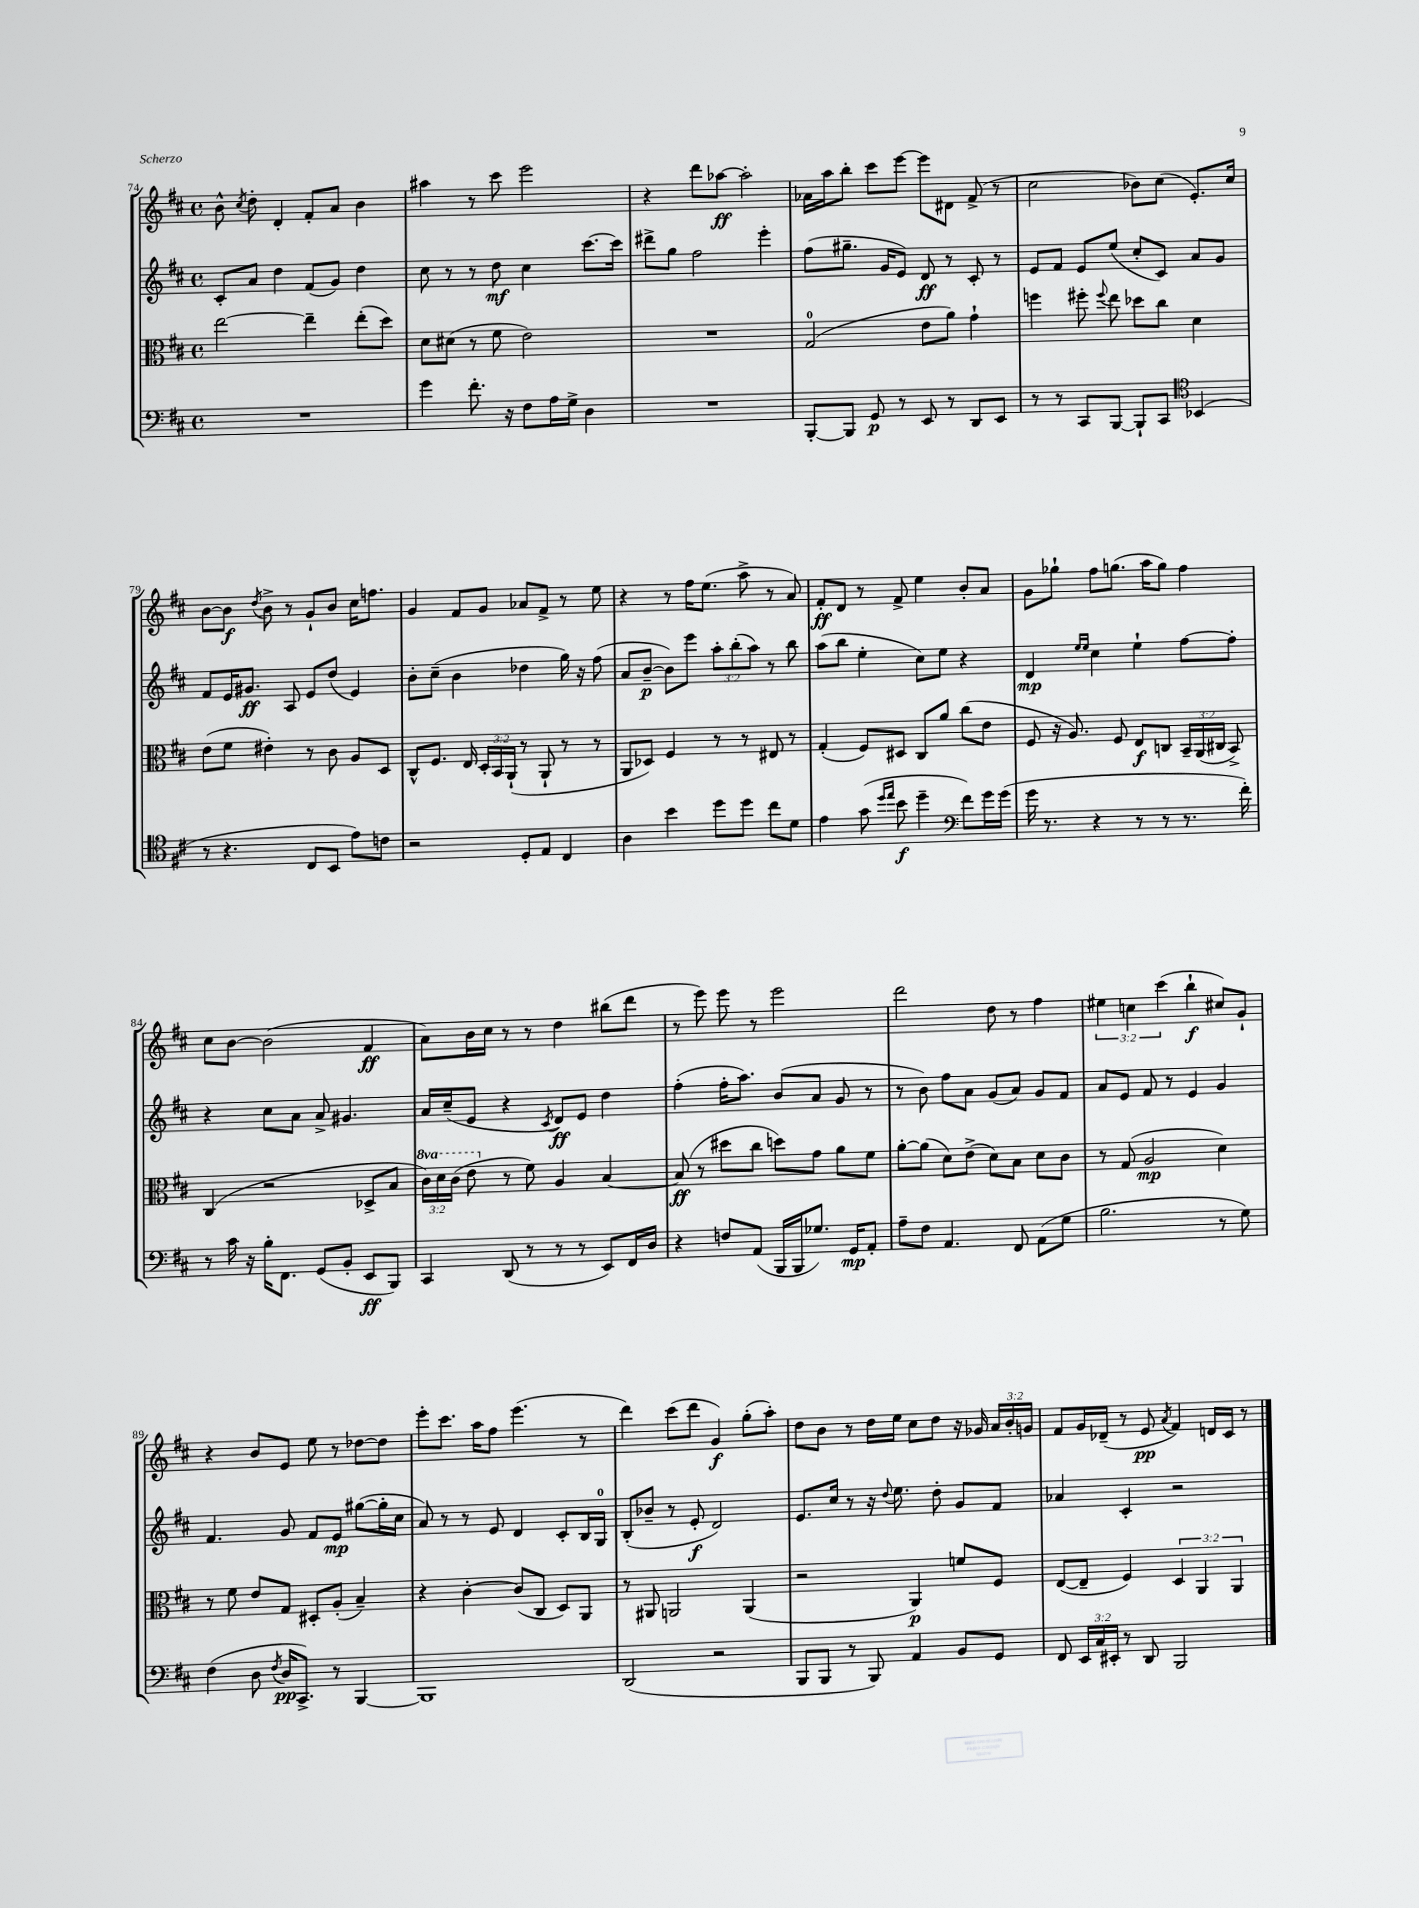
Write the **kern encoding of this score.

**kern	**dynam	**kern	**dynam	**kern	**dynam	**kern	**dynam
*part4	*part4	*part3	*part3	*part2	*part2	*part1	*part1
*staff4	*staff4	*staff3	*staff3	*staff2	*staff2	*staff1	*staff1
*clefF4	*	*clefC3	*	*clefG2	*	*clefG2	*
*k[f#c#]	*	*k[f#c#]	*	*k[f#c#]	*	*k[f#c#]	*
*M4/4	*	*M4/4	*	*M4/4	*	*M4/4	*
*met(c)	*	*met(c)	*	*met(c)	*	*met(c)	*
=74	=74	=74	=74	=74	=74	=74	=74
1r	.	[2ee\	.	8c#'/L	.	8b^^\	.
.	.	.	.	.	.	8qcc#/	.
.	.	.	.	8a/J	.	8dd'\	.
.	.	.	.	4dd\	.	4d'/	.
.	.	4ee~\]	.	(8f#/L	.	8f#'/L	.
.	.	.	.	8g/J)	.	8a/J	.
.	.	(8ee'\L	.	4dd\	.	4b\	.
.	.	8dd\J)	.	.	.	.	.
=75	=75	=75	=75	=75	=75	=75	=75
4g\	.	8d\L	.	8cc#\	.	4aa#X\	.
.	.	(8d#X\J	.	8r	.	.	.
8.f#'\	.	8r	.	8r	.	8r	.
.	.	8f#\	.	8dd\	mf	8ccc#\	.
16r	.	.	.	.	.	.	.
8F#\L	.	2e\)	.	4cc#\	.	2eee\	.
16A\L	.	.	.	.	.	.	.
16G^\JJ	.	.	.	.	.	.	.
4D\	.	.	.	[8.ccc#\L	.	.	.
.	.	.	.	16ccc#\Jk]	.	.	.
=76	=76	=76	=76	=76	=76	=76	=76
1r	.	1r	.	8ddd#X^\L	.	4r	.
.	.	.	.	8gg\J	.	.	.
.	.	.	.	2ff#\	.	8ddd\L	.
.	.	.	.	.	.	[8aa-X\J	ff
.	.	.	.	.	.	2aa-'\]	.
.	.	.	.	4eee'\	.	.	.
=77	=77	=77	=77	=77	=77	=77	=77
[8BBB'/L	.	(2G/	.	(8ff#\L	.	16a-X\LL	.
.	.	.	.	.	.	16aa\J	.
8BBB/J]	.	.	.	8.gg#X~\J	.	8bb'\J	.
8GG/	p	.	.	.	.	8ccc#\L	.
.	.	.	.	16g/KL	.	.	.
8r	.	.	.	8e/J)	.	[8eee\J	.
8EE/	.	8e\L	.	8d/	ff	8eee\L]	.
8r	.	8a\J)	.	8r	.	8d#X\J	.
8DD/L	.	4g`\	.	8c#'/	.	(8f#^/	.
8EE/J	.	.	.	8r	.	8r	.
=78	=78	=78	=78	=78	=78	=78	=78
8r	.	4ffn\	.	8e/L	.	2cc#\	.
8r	.	.	.	8f#/J	.	.	.
8CC#/L	.	8ff#X'\	.	8e/L	.	.	.
.	.	8qqff#/	.	.	.	.	.
[8BBB/J	.	8ee\	.	(8ee/J	.	.	.
8BBB`/L]	.	8dd-X\L	.	8cc#'/L	.	8b-X\L)	.
8CC#/J	.	8cc#\J	.	8c#/J)	.	(8cc#\J	.
*clefC4	*	*	*	*	*	*	*
(4BB-X/	.	4d\	.	8a/L	.	8.e'/L)	.
.	.	.	.	8g/J	.	.	.
.	.	.	.	.	.	16cc#/Jk	.
!!LO:LB:g=z
=79	=79	=79	=79	=79	=79	=79	=79
8r	.	(8e\L	.	8f#/L	.	[8b\L	.
4.r	.	8f#\J	.	16e/K	.	8b\J]	f
.	.	.	.	8.g#X/J	ff	.	.
.	.	.	.	.	.	8qdd/	.
.	.	4e#X'\)	.	.	.	8b^\	.
.	.	.	.	8A/	.	8r	.
8C#/L	.	8r	.	8e/L	.	8g`/L	.
8BB/J	.	8c#\	.	(8dd/J	.	8b/J	.
8e\L)	.	8A/L	.	4e/)	.	16cc#\KL	.
.	.	.	.	.	.	8.ffn\J	.
8cn\J	.	8D/J	.	.	.	.	.
=80	=80	=80	=80	=80	=80	=80	=80
2r	.	8C#^^/L	.	8b'\L	.	4g/	.
.	.	8.F#/J	.	(8cc#~\J	.	.	.
.	.	.	.	4b\	.	8f#/L	.
.	.	16E/	.	.	.	.	.
.	.	24D'/LL	.	.	.	8g/J	.
.	.	24BB/	.	.	.	.	.
.	.	(24AA`/JJ	.	.	.	.	.
8D'/L	.	8r	.	4dd-X\	.	8a-X/L	.
8E/J	.	8AA`/	.	.	.	8f#^/J	.
4C#/	.	8r	.	16gg\)	.	8r	.
.	.	.	.	16r	.	.	.
.	.	8r	.	(8ff#\	.	8ee\	.
=81	=81	=81	=81	=81	=81	=81	=81
4A\	.	8AA/L	.	8a/L	.	4r	.
.	.	8D-X/J)	.	[8b~/J	p	.	.
4b\	.	4F#/	.	8b\L])	.	8r	.
.	.	.	.	8eee\J	.	16ff#\KL	.
.	.	.	.	.	.	(8.ee\J	.
8dd\L	.	8r	.	12aa'\L	.	.	.
.	.	.	.	(12bb'\	.	.	.
8dd\J	.	8r	.	.	.	8aa^\	.
.	.	.	.	12aa\J)	.	.	.
8cc#\L	.	8E#X/	.	8r	.	8r	.
8d\J	.	8r	.	8bb\	.	8a/)	.
=82	=82	=82	=82	=82	=82	=82	=82
4e\	.	(4G'/	.	(8aa\L	.	8f#'/L	ff
.	.	.	.	8bb\J	.	8d/J	.
(8g\	.	8F#/L)	.	4ee'\	.	8r	.
16qqdd/LL	.	.	.	.	.	.	.
16qqee/JJ	.	.	.	.	.	.	.
8b\	f	8D#X/J	.	.	.	8f#^/	.
4dd~\	.	8C#/L	.	8cc#\L)	.	4ee\	.
.	.	8a/J	.	8ee\J	.	.	.
*clefF4	*	*	*	*	*	*	*
8f#\L)	.	(8cc#\L	.	4r	.	8b'/L	.
16g\L	.	8e\J	.	.	.	8a/J	.
(16g\JJ	.	.	.	.	.	.	.
=83	=83	=83	=83	=83	=83	=83	=83
16g\	.	8F#/	.	4d/	mp	8g\L	.
8.r	.	.	.	.	.	.	.
.	.	16r	.	.	.	8gg-X`\J	.
.	.	8.A/)	.	.	.	.	.
.	.	.	.	16qqee/LL	.	.	.
.	.	.	.	16qqee/JJ	.	.	.
4r	.	.	.	4cc#\	.	8ff#\L	.
.	.	8F#/	.	.	.	(8.ggn\J	.
8r	.	8E/L	f	4ee`\	.	.	.
.	.	.	.	.	.	16aa\KL	.
8r	.	8Cn/J	.	.	.	8gg\J)	.
8.r	.	24BB~/LL	.	[8ff#\L	.	4ff#\	.
.	.	(24AA/	.	.	.	.	.
.	.	24C#X/JJ	.	.	.	.	.
.	.	8BB^/)	.	8ff#'\J]	.	.	.
16f#'\)	.	.	.	.	.	.	.
!!LO:LB:g=z
=84	=84	=84	=84	=84	=84	=84	=84
8r	.	(4C#/	.	4r	.	8cc#\L	.
16c#\	.	.	.	.	.	[8b\J	.
16r	.	.	.	.	.	.	.
16B'\KL	.	2r	.	8cc#\L	.	(2b\]	.
8.FF#\J	.	.	.	.	.	.	.
.	.	.	.	8a\J	.	.	.
(8GG/L	.	.	.	8a^/	.	.	.
8BB'/J	.	.	.	4.g#X/	.	.	.
8EE/L	ff	8D-X^/L	.	.	.	4f#/	ff
8BBB/J)	.	8B/J	.	.	.	.	.
=85	=85	=85	=85	=85	=85	=85	=85
*	*	*8va	*	*	*	*	*
4CC#/	.	24cc#\LL)	.	16a/LL	.	8a\L)	.
.	.	24dd\	.	.	.	.	.
.	.	.	.	(16cc#~/J	.	.	.
.	.	(24cc#\JJ	.	.	.	.	.
.	.	8ee\	.	8e/J	.	16b\L	.
.	.	.	.	.	.	16cc#\JJ	.
*	*	*X8va	*	*	*	*	*
(8DD/	.	8r	.	4r	.	8r	.
8r	.	8f#\)	.	.	.	8r	.
.	.	.	.	8qc#/	.	.	.
8r	.	4A/	.	8d/L)	ff	4dd\	.
8r	.	.	.	8e/J	.	.	.
8EE/L)	.	[4B/	.	4dd\	.	(8bb#X\L	.
16FF#/L	.	.	.	.	.	8ddd\J	.
16D/JJ	.	.	.	.	.	.	.
=86	=86	=86	=86	=86	=86	=86	=86
4r	.	(8B/]	ff	(4ff#'\	.	8r	.
.	.	8r	.	.	.	8eee\)	.
8Fn/L	.	8dd#X\L	.	16ff#'\KL	.	8eee\	.
.	.	.	.	8.aa\J)	.	.	.
(8AA/J	.	8cc#\J	.	.	.	8r	.
16BBB/LL	.	8ddn\L)	.	(8b/L	.	2eee\	.
16BBB/J	.	.	.	.	.	.	.
8.G-X/J)	.	8g\J	.	8a/J	.	.	.
.	.	8a\L	.	8g/	.	.	.
16GG/KL	mp	.	.	.	.	.	.
8AA'/J	.	8f#\J	.	8r	.	.	.
=87	=87	=87	=87	=87	=87	=87	=87
8A~\L	.	[8a'\L	.	8r	.	2ddd\	.
8F#\J	.	(8a\J]	.	8b\)	.	.	.
4.AA/	.	8d\L)	.	8ff#\L	.	.	.
.	.	(8e^\J	.	8a\J	.	.	.
.	.	8d\L)	.	(8g/L	.	8dd\	.
8FF#/	.	8B\J	.	8a/J)	.	8r	.
(8AA\L	.	8d\L	.	8g/L	.	4ff#\	.
8G\J	.	8c#\J	.	8f#/J	.	.	.
=88	=88	=88	=88	=88	=88	=88	=88
2.B\	.	8r	.	8a/L	.	6ee#X\	.
.	.	(8G/	.	8e/J	.	.	.
.	.	.	.	.	.	6ccn\	.
.	.	2A/	mp	8f#/	.	.	.
.	.	.	.	.	.	(6ccc#\	.
.	.	.	.	8r	.	.	.
.	.	.	.	4e/	.	4bb`\	f
8r	.	4d\)	.	4g/	.	8cc#X/L)	.
8G\)	.	.	.	.	.	8g`/J	.
!!LO:LB:g=z
=89	=89	=89	=89	=89	=89	=89	=89
(4F#\	.	8r	.	4.f#/	.	4r	.
.	.	8f#\	.	.	.	.	.
8D\	.	8e/L	.	.	.	8b/L	.
8qF#/	.	.	.	.	.	.	.
16D/KL	pp	8G/J	.	8g/	.	8e/J	.
8.CC#^/J)	.	.	.	.	.	.	.
.	.	8D#X'/L	.	8f#/L	.	8ee\	.
8r	.	(8A'/J	.	8e/J	mp	8r	.
[4BBB/	.	4B~/)	.	([8gg#X\L	.	[8dd-X\L	.
.	.	.	.	16gg#'\L]	.	8dd-\J]	.
.	.	.	.	16cc#\JJ	.	.	.
=90	=90	=90	=90	=90	=90	=90	=90
1BBB]	.	4r	.	8a/)	.	8eee'\L	.
.	.	.	.	8r	.	8.ccc#\J	.
.	.	[4c#'\	.	8r	.	.	.
.	.	.	.	.	.	16aa\KL	.
.	.	.	.	8e/	.	8ff#\J	.
.	.	(8c#/L]	.	4d/	.	(4.eee\	.
.	.	8C#/J	.	.	.	.	.
.	.	8D/L)	.	8c#'/L	.	.	.
.	.	8AA/J	.	16B/L	.	8r	.
.	.	.	.	16G/JJ	.	.	.
=91	=91	=91	=91	=91	=91	=91	=91
(2DD/	.	8r	.	(8B'/L	.	4ddd\)	.
.	.	8AA#X/	.	8b-X~/J	.	.	.
.	.	2AAn/	.	8r	.	(8ccc#\L	.
.	.	.	.	8e'/	f	8ddd\J	.
2r	.	.	.	2d/)	.	4g/)	f
.	.	(4AA/	.	.	.	(8gg'\L	.
.	.	.	.	.	.	8aa'\J)	.
=92	=92	=92	=92	=92	=92	=92	=92
8BBB/L	.	2r	.	8.e/L	.	8dd\L	.
8BBB/J	.	.	.	.	.	8b\J	.
.	.	.	.	16cc#/Jk	.	.	.
8r	.	.	.	8r	.	8r	.
8BBB/)	.	.	.	16r	.	16dd\LL	.
.	.	.	.	8qqdd/	.	.	.
.	.	.	.	8.ee\	.	16ee\JJ	.
4AA/	.	4AA/)	p	.	.	8cc#\L	.
.	.	.	.	8dd'\	.	8dd\J	.
8BB/L	.	8fn/L	.	8g/L	.	16r	.
.	.	.	.	.	.	16g-X/	.
8GG/J	.	8F#/J	.	8f#/J	.	24a/LL	.
.	.	.	.	.	.	24b'/	.
.	.	.	.	.	.	24gn/JJ	.
=93	=93	=93	=93	=93	=93	=93	=93
8FF#/	.	([8E/L	.	4a-X/	.	8f#/L	.
24EE/LL	.	8E~/J]	.	.	.	16g/L	.
24C#/	.	.	.	.	.	.	.
.	.	.	.	.	.	(16d-X~/JJ	.
24EE#X'/JJ	.	.	.	.	.	.	.
8r	.	4F#/)	.	4c#'/	.	8r	.
8DD/	.	.	.	.	.	8e/	pp
.	.	.	.	.	.	8qa/	.
2BBB/	.	6D/	.	2r	.	4f#/)	.
.	.	6AA/	.	.	.	.	.
.	.	.	.	.	.	16dn/LL	.
.	.	.	.	.	.	16c#/JJ	.
.	.	6AA/	.	.	.	.	.
.	.	.	.	.	.	8r	.
==	==	==	==	==	==	==	==
*-	*-	*-	*-	*-	*-	*-	*-
